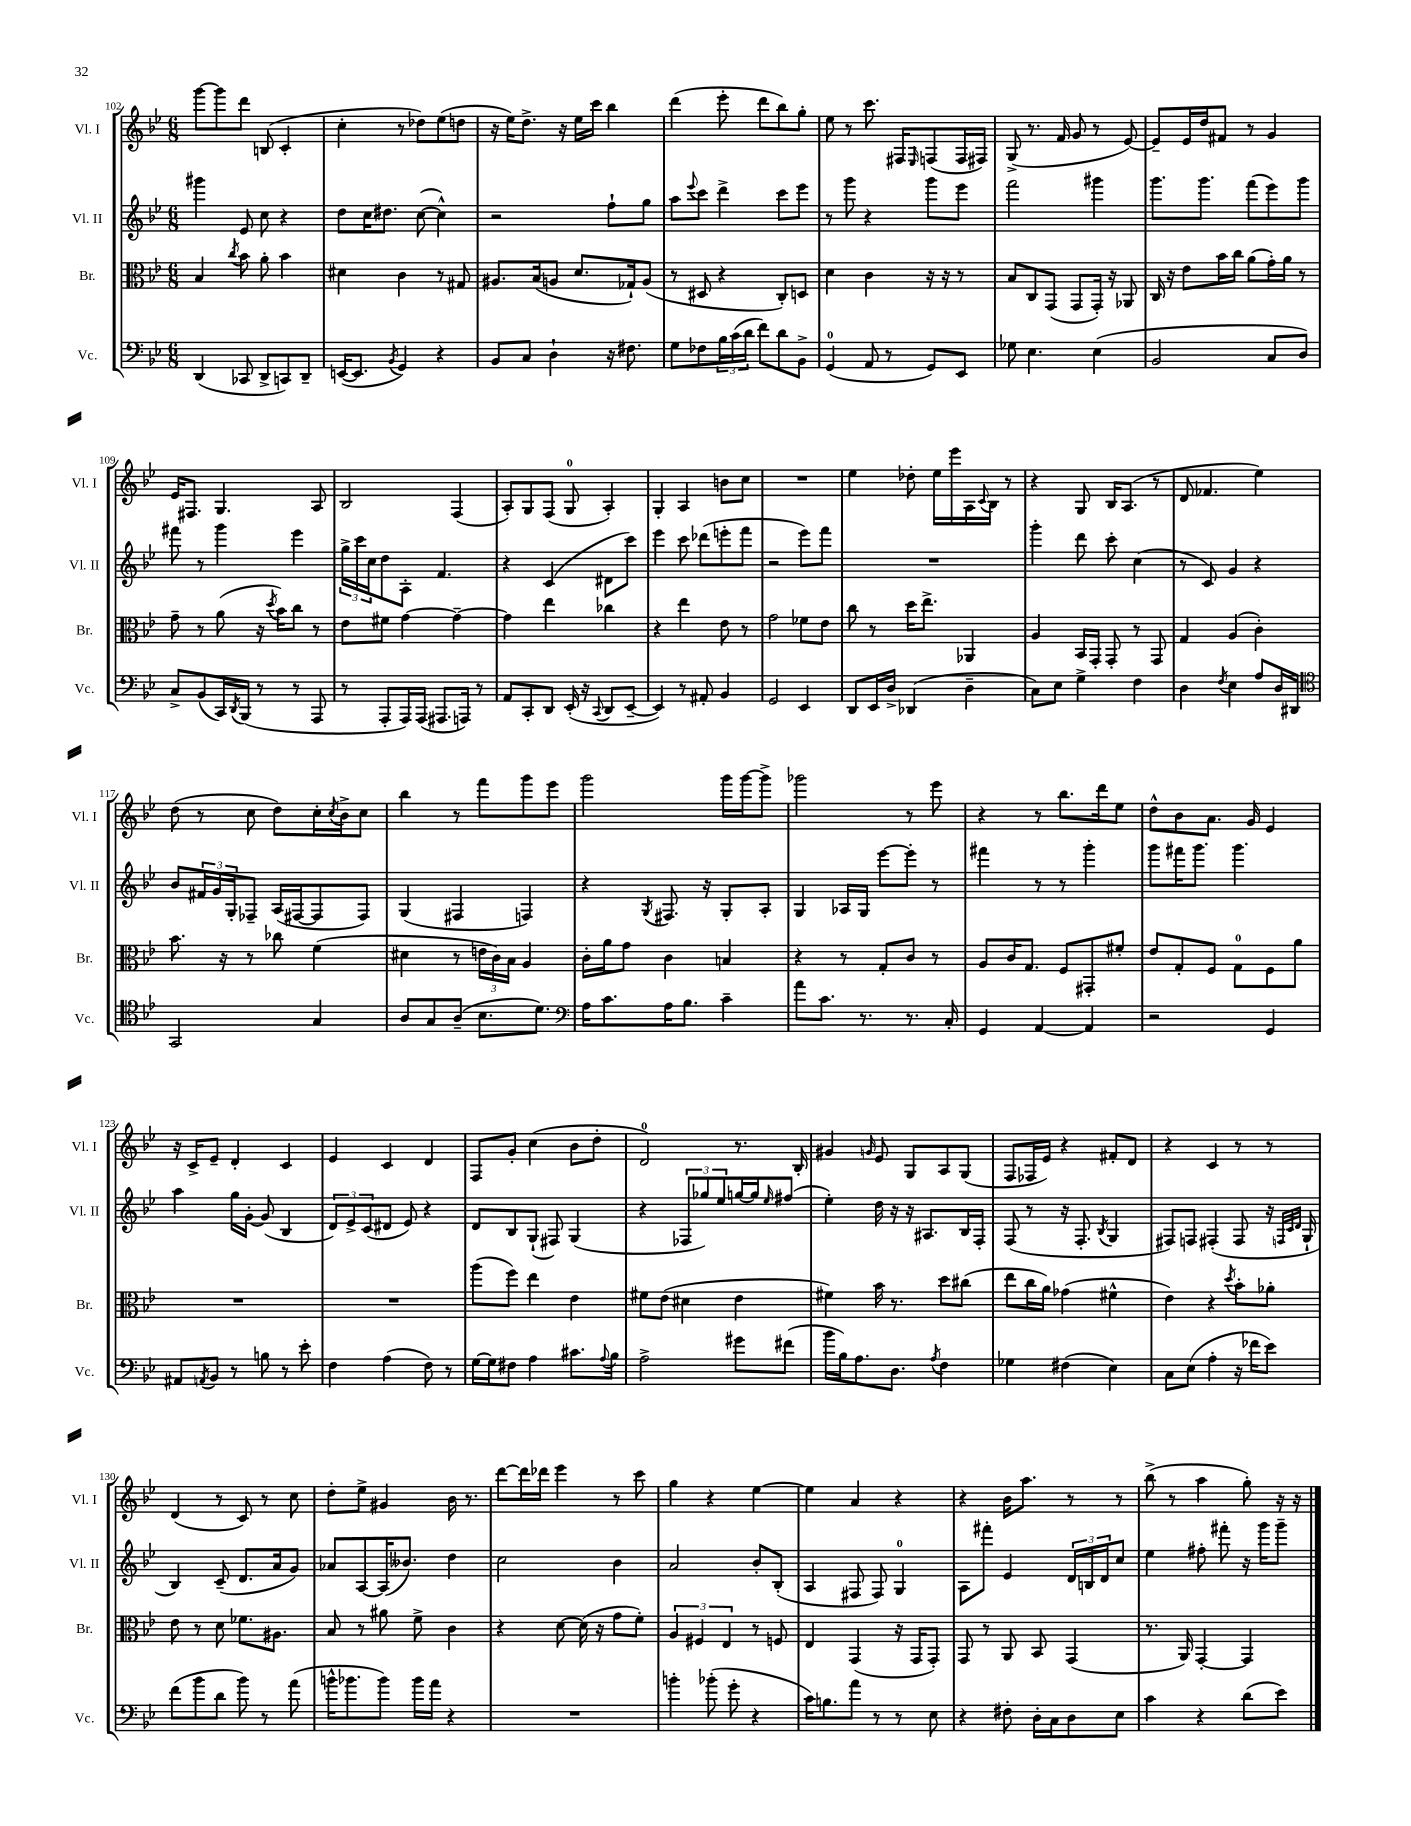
<<
\new StaffGroup <<
\new Staff = "s0" \with { instrumentName = "Vl. I" shortInstrumentName = "Vl. I" } {
    \clef treble \key bes \major \numericTimeSignature \time 6/8
    g'''8~ g'''8 d'''8 b8( c'4-. |
    c''4-. r8 des''8) ees''8( d''8 |
    r16 ees''16) d''8.-> r16 ees''16 c'''16 bes''4 |
    d'''4( ees'''8-. d'''8 bes''8) g''8-. |
    ees''8 r8 c'''8. fis16 \grace { ees16 } f8( f16 fis16) |
    g8->( r8. f'16 g'8 r8 ees'8~) |
    ees'8-- ees'16 d''16 fis'8 r8 g'4 |
    ees'16 fis8. g4. a8 |
    bes2 f4( |
    a8-.) g8 f8( g8-0 a4-.) |
    g4-. a4 b'8 c''8 |
    R2. |
    ees''4 des''8-. ees''16 ees'''16 a16 \appoggiatura { c'8 } bes16 r8 |
    r4 g8 bes16 a8.( r8 |
    d'8 fes'4. ees''4) |
    d''8( r8 c''8 d''8) c''16-. \acciaccatura { c''8 } bes'16-> c''8 |
    bes''4 r8 f'''8 g'''8 ees'''8 |
    g'''2 g'''16 g'''16~ g'''8-> |
    ges'''2 r8 ees'''8 |
    r4 r8 bes''8. d'''16 ees''8 |
    d''8-^ bes'8 a'8. g'16 ees'4 |
    r16 c'16-> ees'8-- d'4-. c'4 |
    ees'4 c'4 d'4 |
    f8 g'8-. c''4( bes'8 d''8-. |
    d'2-0) r8. bes16-. |
    gis'4 \grace { g'16 } ees'8 g8 a8 g8( |
    f8 fes16 ees'16) r4 fis'8-. d'8 |
    r4 c'4 r8 r8 |
    d'4( r8 c'8) r8 c''8 |
    d''8-. ees''8-> gis'4 bes'16 r8. |
    d'''8~ d'''16 des'''16 ees'''4 r8 c'''8 |
    g''4 r4 ees''4~ |
    ees''4 a'4 r4 |
    r4 bes'16 a''8. r8 r8 |
    bes''8->( r8 a''4 g''8-.) r16 r16 \bar "|." |
}
\new Staff = "s1" \with { instrumentName = "Vl. II" shortInstrumentName = "Vl. II" } {
    \clef treble \key bes \major \numericTimeSignature \time 6/8
    gis'''4 ees'8 c''8 r4 |
    d''8 c''16 dis''8. c''8~( c''4-^) |
    r2 f''8-! g''8 |
    a''8 \appoggiatura { ees'''8 } c'''8 d'''4-> c'''8 ees'''8 |
    r8 g'''8 r4 g'''8 ees'''8 |
    f'''2 gis'''4 |
    g'''8. g'''8. f'''8( ees'''8) g'''8 |
    fis'''8 r8 g'''4 ees'''4 |
    \tuplet 3/2 { g''16-> c'''16 c''16 } d''8 a8-. f'4. |
    r4 c'4( dis'8 c'''8) |
    ees'''4 c'''8 des'''8( e'''8-. f'''8 |
    r2 ees'''8) f'''8 |
    R2. |
    g'''4-. d'''8 c'''8-. c''4( |
    r8 c'8) g'4 r4 |
    bes'8 \tuplet 3/2 { fis'16 g'16 g16-. } fes8-- a16( fis16~ fis8 fis8) |
    g4( fis4 f4) |
    r4 \acciaccatura { g8 } fis8. r16 g8-. a8-. |
    g4 aes16 g16 ees'''8~ ees'''8-. r8 |
    fis'''4 r8 r8 g'''4-. |
    g'''8 fis'''16 g'''8. g'''4. |
    a''4 g''16 g'16~-. g'8( bes4 |
    \tuplet 3/2 { d'8) ees'8-> c'8( } dis'8 ees'8) r4 |
    d'8 bes8 g8-!( fis8) g4( |
    r4 \tuplet 3/2 { fes8 ges''8) ees''8 } g''16~ g''16 \grace { ees''16 } fis''8( |
    ees''4-.) d''16 r16 r16 ais8. bes16 f16-. |
    f8( r8 r16 f8.-. \acciaccatura { bes8 } g4 |
    fis8) f8 fis4-.( fis8 r16 \grace { f32 c'32 d'32 } g16-! |
    bes4) c'8--( d'8. a'16 g'8) |
    aes'8 a8~ a16( beses'8.) d''4 |
    c''2 bes'4 |
    a'2 bes'8-. bes8-.( |
    a4 fis8 fis8) g4-0 |
    a8 fis'''8-. ees'4 \tuplet 3/2 { d'16 b16 d'16 } c''8 |
    ees''4 fis''8-. fis'''8-. r16 g'''16 g'''8-- \bar "|." |
}
\new Staff = "s2" \with { instrumentName = "Br." shortInstrumentName = "Br." } {
    \clef alto \key bes \major \numericTimeSignature \time 6/8
    bes4 \acciaccatura { c''8 } bes'8 a'8-. bes'4 |
    dis'4 c'4 r8 gis8 |
    ais8. bes16( a8 d'8. ges16-!) a8( |
    r8 dis8 r4 c8-.) d8 |
    d'4 c'4 r16 r16 r8 |
    bes8 c8 g,8( g,8 g,16-.) r16 aes,8 |
    c16 r16 ees'8 bes'16 c''16 a'8( g'16-.) a'16 r8 |
    g'8-- r8 a'8( r16 \acciaccatura { d''8 } bes'16) c''8 r8 |
    ees'8 fis'8 g'4~ g'4~-- |
    g'4 ees''4 ces''4 |
    r4 ees''4 ees'8 r8 |
    g'2 fes'8 ees'8 |
    c''8 r8 d''16 ees''8.-> aes,4 |
    a4 bes,16 g,16-. g,8-. r8 g,8 |
    g4 a4( c'4-.) |
    bes'8. r16 r8 ces''8 f'4( |
    dis'4 r8 \tuplet 3/2 { e'16 c'16) bes16 } a4 |
    c'16-. a'16 g'8 c'4 b4 |
    r4 r8 g8-. c'8 r8 |
    a8 c'16 g8. f8 gis,8-. fis'8-. |
    ees'8 g8-. f8 g8-0 f8 a'8 |
    R2. |
    R2. |
    a''8( f''8) ees''4 ees'4 |
    fis'8 ees'8( dis'4 ees'4 |
    fis'4) bes'16 r8. d''8 cis''8( |
    ees''8 c''16 a'16) ges'4( fis'4-^ |
    ees'4) r4 \acciaccatura { d''8 } bes'8-. aes'8-. |
    ees'8 r8 d'8 fes'8. ais8. |
    bes8 r8 ais'8 f'8-> c'4 |
    r4 d'8~ d'16( r16 g'8 f'8-.) |
    \tuplet 3/2 { a4 fis4 ees4 } r8 f8 |
    ees4 g,4( r16 g,16 g,8-.) |
    g,8 r8 a,8 bes,8 g,4( |
    r8. a,16) g,4~-. g,4 \bar "|." |
}
\new Staff = "s3" \with { instrumentName = "Vc." shortInstrumentName = "Vc." } {
    \clef bass \key bes \major \numericTimeSignature \time 6/8
    d,4( ces,8 d,8-> c,8) d,8-- |
    e,16~( e,8. \acciaccatura { bes,8 } g,4) r4 |
    bes,8 c8 d4-! r16 fis8. |
    g8 fes8 \tuplet 3/2 { bes16 c'16( d'16 } f'8) d'8 bes,8-> |
    g,4-0( a,8 r8 g,8) ees,8 |
    ges8 ees4. ees4( |
    bes,2 c8 d8) |
    c8-> bes,8( c,16) \acciaccatura { d,8 } bes,,16( r8 r8 a,,8 |
    r8 a,,8-. a,,16) a,,16( ais,,8. a,,16) r8 |
    a,8 c,8-. d,8 ees,16-.( r16 \appoggiatura { c,8 } d,8 ees,8~-- |
    ees,4) r8 ais,8-. bes,4 |
    g,2 ees,4 |
    d,8 ees,16 d16-> des,4( d4-- |
    c8) ees8 g4-> f4 |
    d4 \acciaccatura { f8 } ees4 a8 d16 dis,16 |
    \clef tenor g,2 g4 |
    a8 g8 a8--( bes8. d'8.) |
    \clef bass a16 c'8. a16 bes8. c'4-- |
    a'8 c'8. r8. r8. c16-. |
    g,4 a,4~ a,4 |
    r2 g,4 |
    ais,8 \acciaccatura { a,8 } bes,8 r8 b8 r8 ees'8-. |
    f4 a4( f8) r8 |
    g16~ g16 fis8 a4 cis'8. \appoggiatura { a8 } bes16 |
    a2-> gis'8 fis'8( |
    bes'16 bes16) a8. d8. \acciaccatura { a8 } f4 |
    ges4 fis4( ees4) |
    c8 ees8( a4-. r16 fes'16 ees'8) |
    f'8( bes'8 d'8 bes'8) r8 a'8( |
    b'16-^ bes'8. bes'8) bes'16 a'16 r4 |
    R2. |
    b'4-. bes'8-.( g'8-. r4 |
    c'16) b8. a'8 r8 r8 ees8 |
    r4 fis8-. d16-. c16 d8 ees8 |
    c'4 r4 d'8( ees'8) \bar "|." |
}
>>
>>
\layout { \context { \Score currentBarNumber = #102 } }
